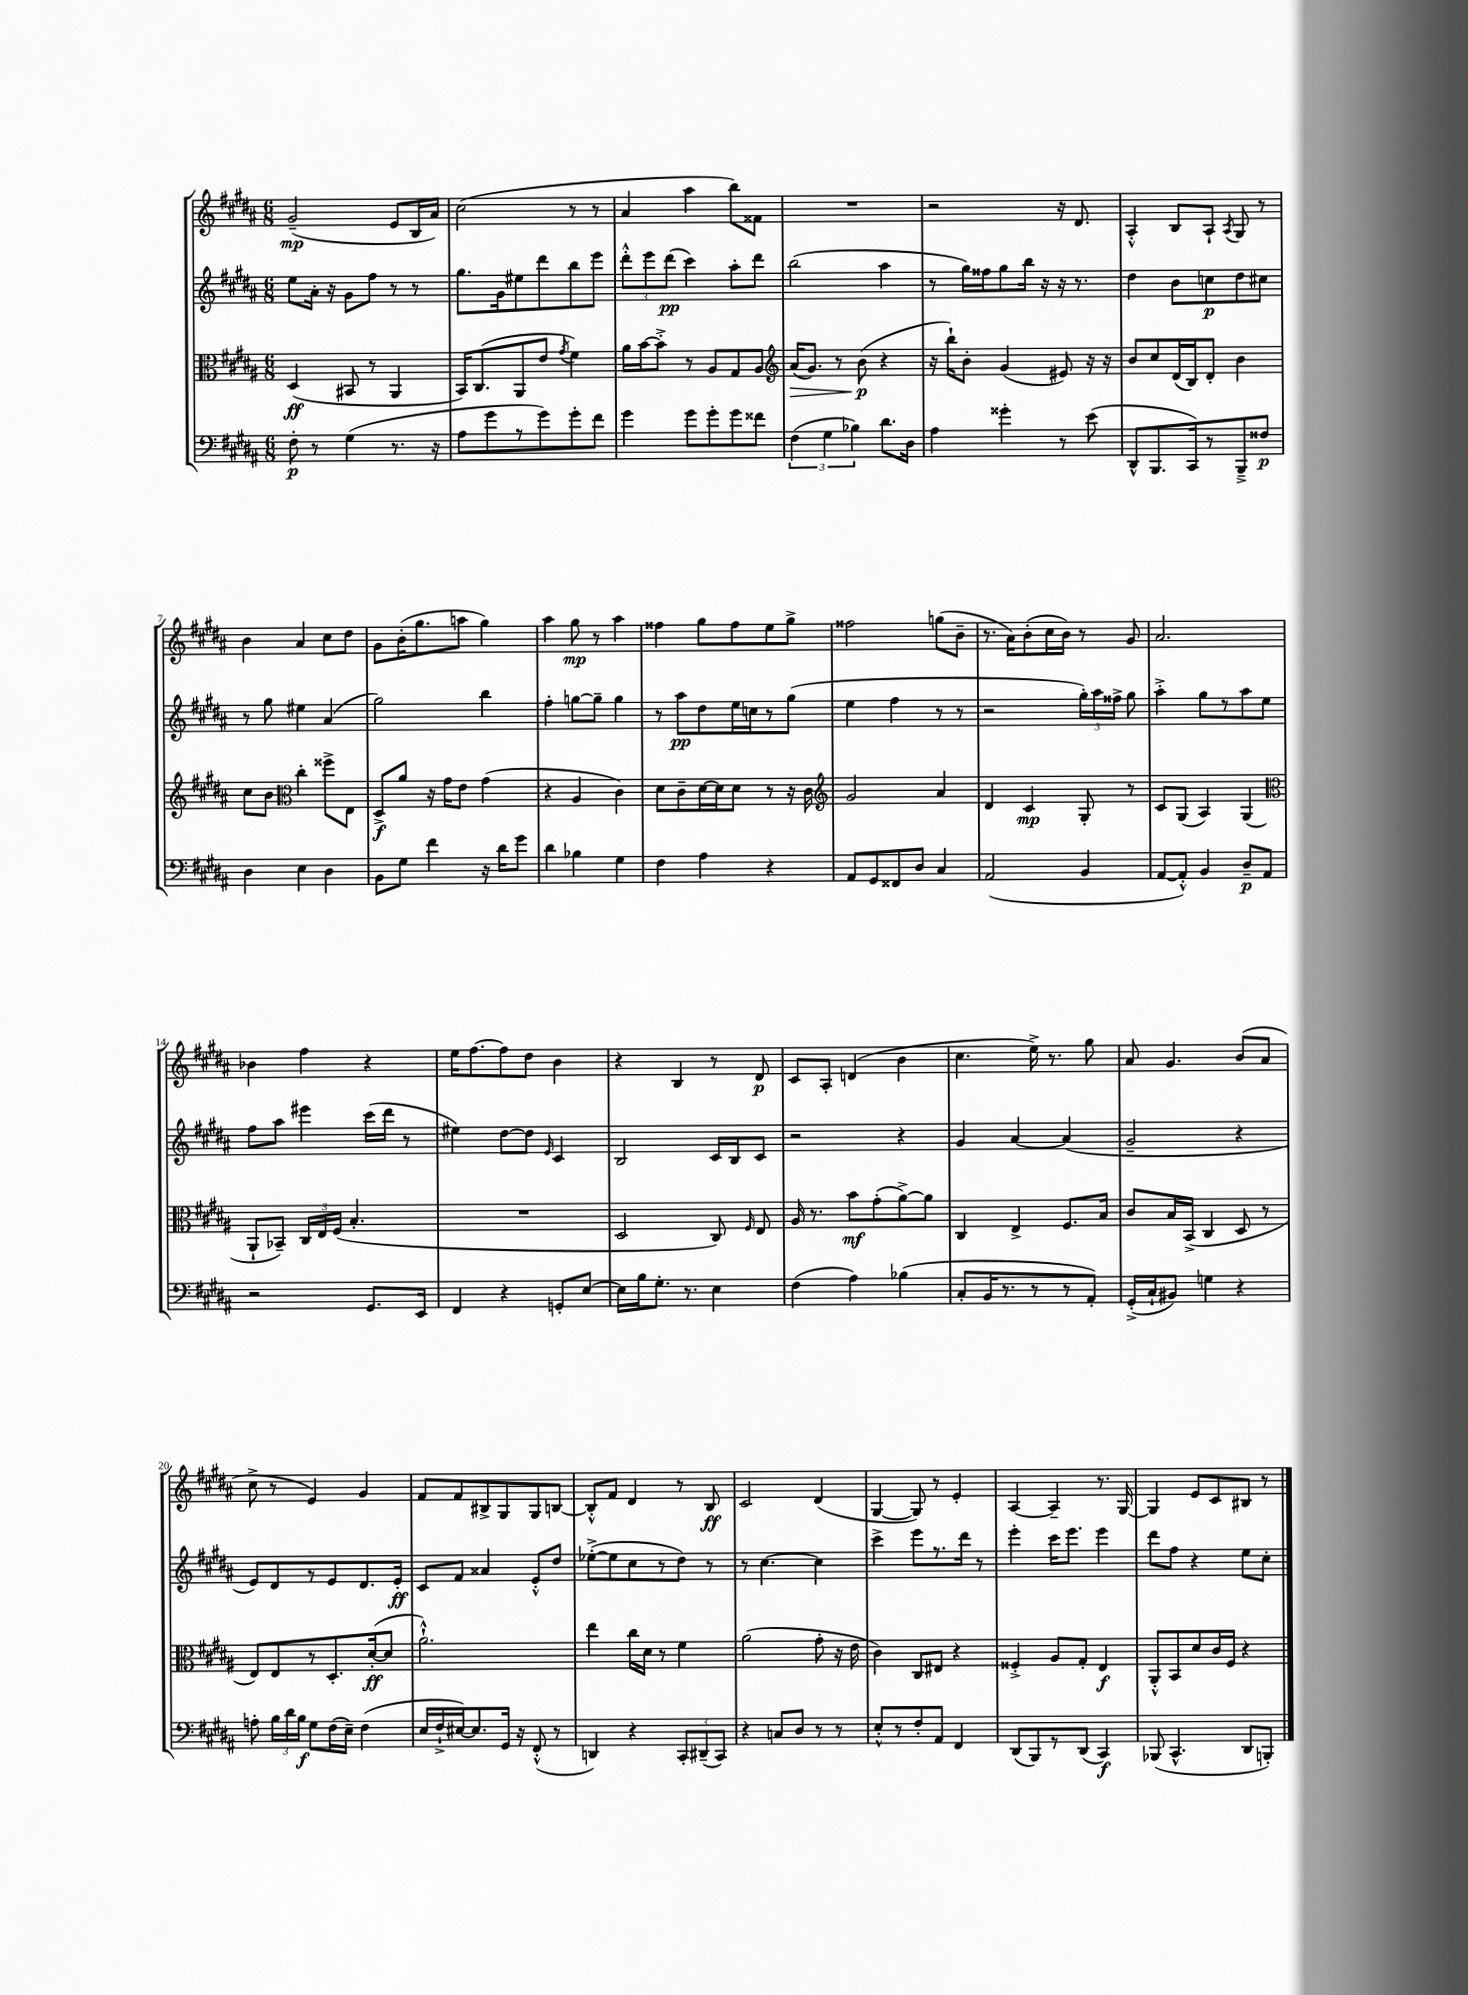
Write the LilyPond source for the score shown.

<<
\new StaffGroup <<
\new Staff = "s0" {
    \clef treble \key b \major \numericTimeSignature \time 6/8
    \autoBeamOff gis'2--\mp( e'8[ b16 ais'16]) |
    cis''2( r8 r8 |
    ais'4 ais''4 b''8[) fisis'8] |
    R2. |
    r2 r16 dis'8. |
    ais4-.-^ b8[ ais8]-! \acciaccatura { ais8 } gis8 r8 |
    b'4 ais'4 cis''8[ dis''8] |
    gis'8[ b'16-.( gis''8. a''8] gis''4) |
    ais''4 gis''8\mp r8 ais''4 |
    fisis''4 gis''8[ fisis''8 e''8 gis''8]-> |
    fisis''2 g''8[( b'8]-- |
    r8. ais'16[) b'8-.( cis''16 b'16]) r8 gis'8 |
    ais'2. |
    bes'4 fis''4 r4 |
    e''16[ fis''8.~ fis''8 dis''8] b'4 |
    r4 b4 r8 dis'8\p |
    cis'8[ ais8]-. d'4( b'4 |
    cis''4. e''16->) r8. gis''8 |
    ais'8 gis'4. b'8[( ais'8] |
    cis''8-> r8 e'4) gis'4 |
    fis'8[ fis'8 bis8-> gis8 gis8 b8]~ |
    b8[-.-^ fis'8] dis'4 r8 b8\ff |
    cis'2 dis'4( |
    gis4~ gis8) r8 e'4-. |
    ais4~ ais4-- r8. gis16~ |
    gis4 e'8[ cis'8 bis8] r8 \bar "|." |
}
\new Staff = "s1" {
    \clef treble \key b \major \numericTimeSignature \time 6/8
    \autoBeamOff e''8[ ais'16]-. r16 gis'8[ fis''8] r8 r8 |
    gis''8.[ gis'16 eis''8 dis'''8 b''8 e'''8] |
    \tuplet 3/2 { dis'''8[-.-^ e'''8 dis'''8]\pp( } cis'''4) ais''8[-. dis'''8] |
    b''2( ais''4 |
    r8 gis''16[) fisis''16 gis''8 b''16] r16 r16 r8. |
    dis''4 b'8[ c''8\p dis''8 cis''8] |
    r8 gis''8 eis''4 ais'4( |
    gis''2) b''4 |
    fis''4-. g''8[~ g''8]-- g''4 |
    r8 ais''8[\pp dis''8 e''16 c''16 r8 gis''8]( |
    e''4 fis''4 r8 r8 |
    r2 \tuplet 3/2 { gis''16[-.) ais''16 fisis''16]-> } gis''8 |
    ais''4-.-> gis''8[ r8 ais''8 e''8] |
    fis''8[ ais''8] eis'''4 cis'''16[( dis'''16] r8 |
    eis''4) dis''8[~ dis''8] \grace { e'16 } cis'4 |
    b2 cis'16[ b16 cis'8] |
    r2 r4 |
    gis'4 ais'4~ ais'4( |
    gis'2-- r4 |
    e'8[) dis'8 r8 e'8 dis'8. e'16]-.\ff |
    cis'8[ fis'8] aisis'4 e'8[-.-^ dis''8] |
    ees''8[~-.->( ees''8 cis''8 r8 dis''8]) r8 |
    r8 cis''4.~ cis''4 |
    cis'''4-> e'''8[ r8. dis'''16] r8 |
    e'''4-. cis'''16[ e'''8.] e'''4 |
    dis'''8[ fis''8] r4 e''8[ cis''8]-. \bar "|." |
}
\new Staff = "s2" {
    \clef alto \key b \major \numericTimeSignature \time 6/8
    \autoBeamOff dis4\ff( bis,8 r8 ais,4 |
    b,16[) cis8.( ais,8 e'8] \acciaccatura { gis'8 } fis'4) |
    ais'16[ b'16~ b'8]-.-> r8 ais8[ gis8 ais8] |
    \clef treble ais'16[\>( gis'8.]) r8 b'8\p\!( r4 |
    r16 b''16[-!) b'8]-. gis'4( eis'8) r16 r16 |
    b'8[ cis''8 dis'16( b16) dis'8]-. b'4 |
    cis''8[ b'8] \clef alto cis''4-. fisis''8[-> e8] |
    dis8[->\f ais'8] r16 gis'16[ e'8] gis'4( |
    r4 ais4 cis'4) |
    dis'8[ cis'8-- dis'16~ dis'16 dis'8] r8 r16 cis'16 |
    \clef treble gis'2 ais'4 |
    dis'4 cis'4\mp gis8-. r8 |
    cis'8[ gis8]( ais4) gis4( |
    \clef alto ais,8[-! bes,8]--) \tuplet 3/2 { cis16[ e16 fis16]( } b4.-. |
    R2. |
    dis2 cis8) \grace { fis16 } e8 |
    ais16 r8. b'8[\mf gis'8-.( ais'8~->) ais'8] |
    cis4 e4-> fis8.[ b16] |
    cis'8[ b16 b,16]->( cis4 dis8 r8 |
    e8[) e8 r8 dis8.-. dis'16~-.\ff( dis'8] |
    ais'2.-!-^) |
    e''4 cis''16[ dis'16] r8 fis'4 |
    ais'2( gis'8-. r16 e'16 |
    cis'4) cis8[ eis8] r4 |
    fisis4-.-> ais8[ gis8]-. e4\f |
    ais,8[-.-^ b,8 dis'8 cis'16 fis16] r4 \bar "|." |
}
\new Staff = "s3" {
    \clef bass \key b \major \numericTimeSignature \time 6/8
    \autoBeamOff fis8-.\p r8 gis4( r8. r16 |
    ais8[ gis'8 r8 gis'8) gis'8-. fis'8] |
    gis'4 gis'8[ gis'8-. gis'8 fisis'8] |
    \tuplet 3/2 { fis4( gis4 bes4) } dis'8.[ dis16] |
    ais4 gisis'4-. r8 e'8( |
    dis,8[-^ b,,8. cis,16) r8 b,,8---> fisis8]\p |
    dis4 e4 dis4 |
    b,8[ gis8] fis'4 r16 dis'16[ gis'8] |
    dis'4 bes4 gis4 |
    fis4 ais4 r4 |
    ais,8[ gis,8 fisis,8 dis8] cis4 |
    ais,2( b,4 |
    ais,8[~ ais,8]-.-^) b,4 dis8[--\p ais,8] |
    r2 gis,8.[ e,16] |
    fis,4 r4 g,8[-. e8]~ |
    e16[ b16 gis8.]-. r8. e4 |
    fis4( ais4) bes4( |
    cis8[-. b,16 r8. r8 r8 ais,8]-.) |
    gis,16[-.->( cis16-! bis,8]) g4 r4 |
    a8-. \tuplet 3/2 { b16[ dis'16 b16]\f } gis8[ fis16( e16]--) fis4( |
    e16[ fis16-!-> eis16~) eis8. gis,16] r16 fis,8-.-^( r8 |
    d,4) r4 \tuplet 3/2 { cis,8[-. dis,8--( cis,8]) } |
    r4 c8[ dis8] r8 r8 |
    e8[-.-^ r8 fis8-. ais,8] fis,4 |
    dis,8[( b,,8) r8 dis,8]( cis,4\f) |
    bes,,8( cis,4.-^ dis,8[ b,,8]-.) \bar "|." |
}
>>
>>
